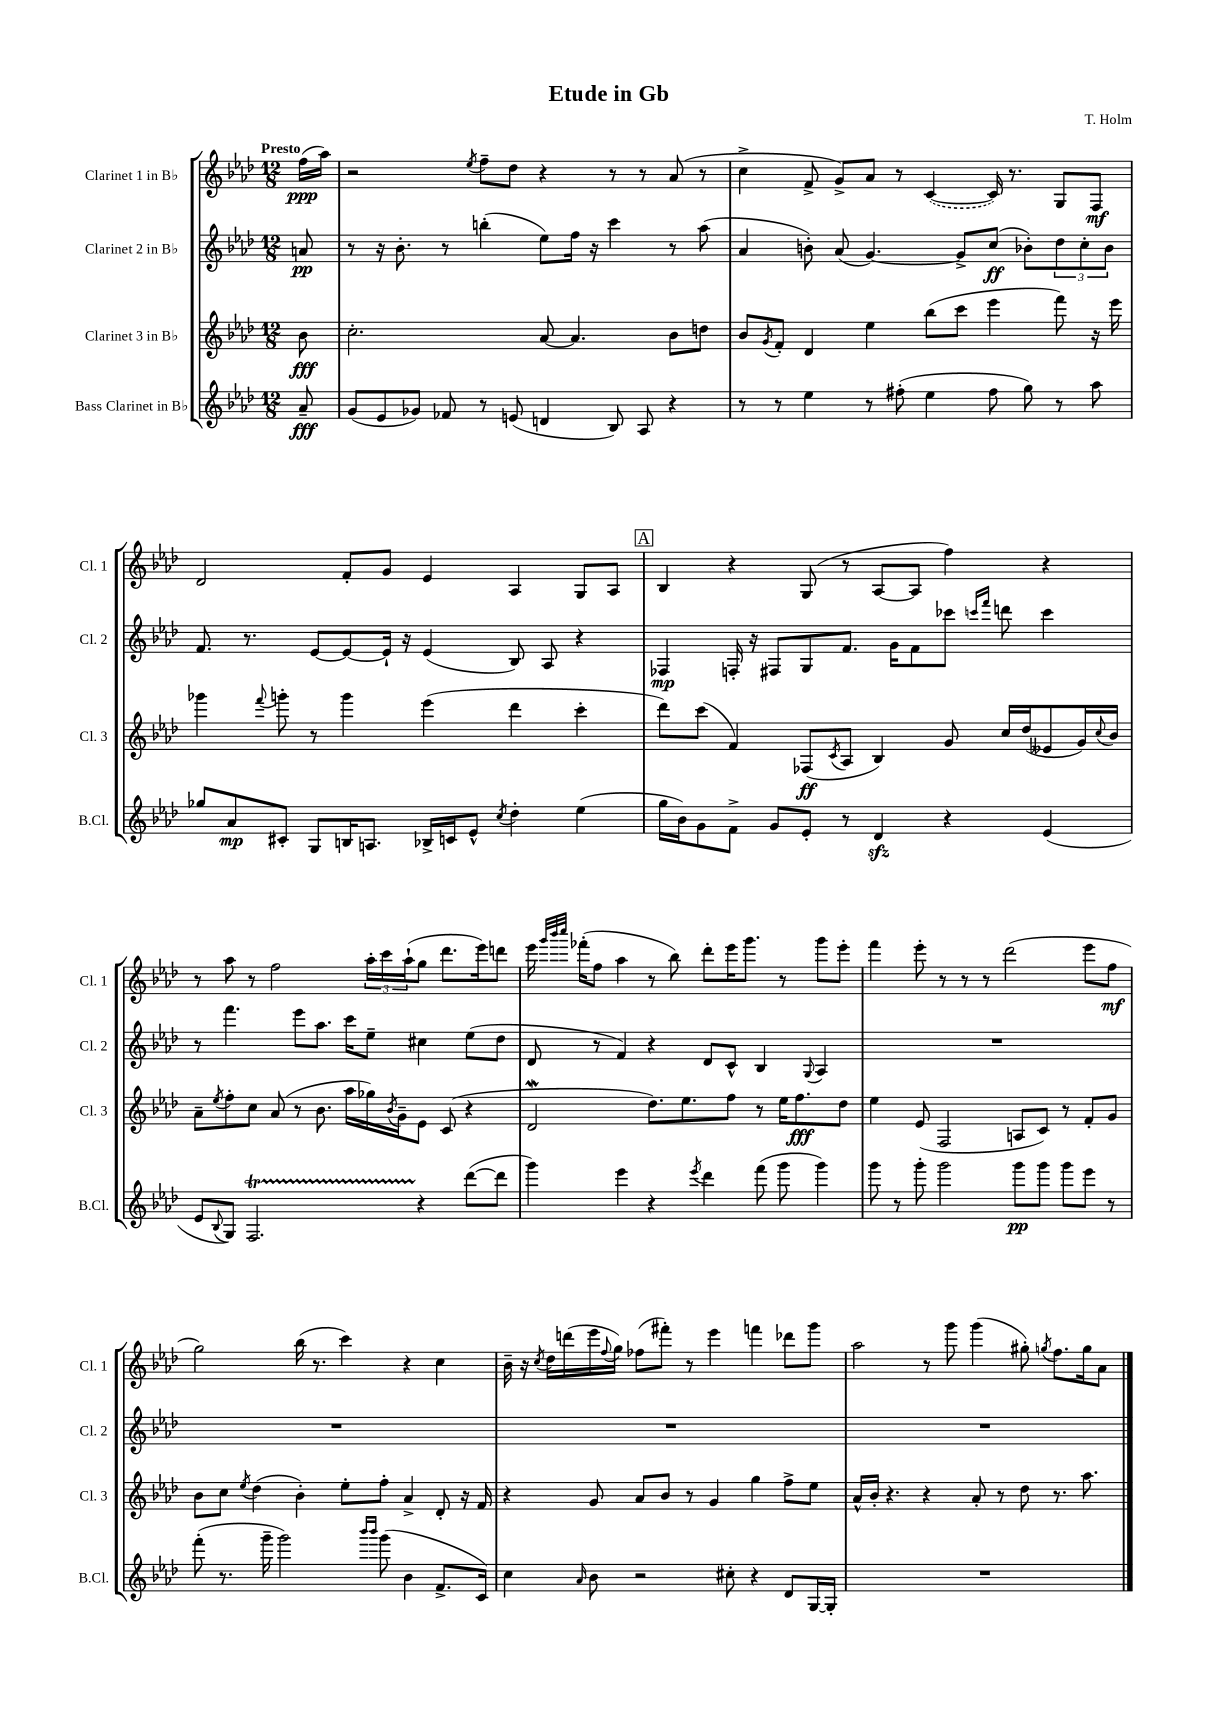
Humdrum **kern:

**kern	**dynam	**kern	**dynam	**kern	**dynam	**kern	**dynam
*part4	*part4	*part3	*part3	*part2	*part2	*part1	*part1
*staff4	*staff4	*staff3	*staff3	*staff2	*staff2	*staff1	*staff1
*I"Bass Clarinet in B♭	*	*I"Clarinet 3 in B♭	*	*I"Clarinet 2 in B♭	*	*I"Clarinet 1 in B♭	*
*I'B.Cl.	*	*I'Cl. 3	*	*I'Cl. 2	*	*I'Cl. 1	*
*clefG2	*	*clefG2	*	*clefG2	*	*clefG2	*
*k[b-e-a-d-]	*	*k[b-e-a-d-]	*	*k[b-e-a-d-]	*	*k[b-e-a-d-]	*
*M12/8	*	*M12/8	*	*M12/8	*	*M12/8	*
=	=	=	=	=	=	=	=
!	!	!	!	!	!	!LO:TX:a:B:t=Presto	!
8a-~/	fff	8b-\	fff	8an/	pp	(16ff\LL	ppp
.	.	.	.	.	.	16aa-\JJ)	.
=1	=1	=1	=1	=1	=1	=1	=1
(8g/L	.	2.cc'\	.	8r	.	2r	.
8e-/	.	.	.	16r	.	.	.
.	.	.	.	8.b-'\	.	.	.
8g-X/J)	.	.	.	.	.	.	.
8f-X/	.	.	.	8r	.	.	.
.	.	.	.	.	.	8qee-/	.
8r	.	.	.	(4bbn'\	.	8ff~\L	.
(8en/	.	.	.	.	.	8dd-\J	.
4dn/	.	[8a-/	.	8ee-\L)	.	4r	.
.	.	4.a-/]	.	16ff\Jk	.	.	.
.	.	.	.	16r	.	.	.
8B-/)	.	.	.	4ccc\	.	8r	.
8A-/	.	.	.	.	.	8r	.
4r	.	8b-\L	.	8r	.	(8a-/	.
.	.	8ddn\J	.	(8aa-\	.	8r	.
=2	=2	=2	=2	=2	=2	=2	=2
8r	.	8b-/L	.	4a-/	.	4cc^\	.
.	.	8qg/	.	.	.	.	.
8r	.	8f'/J	.	.	.	.	.
4ee-\	.	4d-/	.	8bn'\)	.	8f^/	.
.	.	.	.	(8a-/	.	8g^/L)	.
8r	.	4ee-\	.	[4.g/)	.	8a-/J	.
(8ff#X'\	.	.	.	.	.	8r	.
4ee-\	.	(8bb-\L	.	.	.	([4c/	.
.	.	8ccc\J	.	8g^/L]	.	.	.
8ff#\	.	4eee-\	.	(8cc/J	ff	16c/])	.
.	.	.	.	.	.	8.r	.
8gg\)	.	.	.	8b-X'\L)	.	.	.
8r	.	8fff\)	.	12dd-\	.	8G/L	.
.	.	.	.	12cc'\	.	.	.
8aa-\	.	16r	.	.	.	8F/J	mf
.	.	.	.	12b-\J	.	.	.
.	.	16eee-\	.	.	.	.	.
!!LO:LB:g=z
=3	=3	=3	=3	=3	=3	=3	=3
8gg-X/L	.	4ggg-X\	.	8.f/	.	2d-/	.
8a-/	mp	.	.	.	.	.	.
.	.	.	.	8.r	.	.	.
.	.	8qqfff/	.	.	.	.	.
8c#X'/J	.	8gggn'\	.	.	.	.	.
8G/L	.	8r	.	[8e-/L	.	.	.
16Bn/K	.	4ggg\	.	8e-/_	.	8f'/L	.
8.An/J	.	.	.	.	.	.	.
.	.	.	.	16e-`/Jk]	.	8g/J	.
.	.	.	.	16r	.	.	.
16B-X^/LL	.	(4eee-\	.	(4e-/	.	4e-/	.
16cn/J	.	.	.	.	.	.	.
8e-^^/J	.	.	.	.	.	.	.
8qcc/	.	.	.	.	.	.	.
4dd-'\	.	4ddd-\	.	8B-/)	.	4A-/	.
.	.	.	.	8A-/	.	.	.
(4ee-\	.	4ccc'\	.	4r	.	8G/L	.
.	.	.	.	.	.	8A-/J	.
!!LO:REH:place=s1:t=A
=4	=4	=4	=4	=4	=4	=4	=4
16gg\LL	.	8ddd-\L)	.	4F-X/	mp	4B-/	.
16b-\J)	.	.	.	.	.	.	.
8g\	.	(8ccc\J	.	.	.	.	.
8f^\J	.	4f/)	.	16Fn'/	.	4r	.
.	.	.	.	16r	.	.	.
8g/L	.	.	.	8F#X/L	.	.	.
8e-'/J	.	(8F-X/L	ff	8G/	.	(8G/	.
.	.	8qc/	.	.	.	.	.
8r	.	8A-/J	.	8.f/J	.	8r	.
4d-zz/	.	4B-/)	.	.	.	[8A-/L	.
.	.	.	.	16g\KL	.	.	.
.	.	.	.	8f\	.	8A-/J]	.
4r	.	8g/	.	8ccc-X\J	.	4ff\)	.
.	.	.	.	16qqcccn/LL	.	.	.
.	.	.	.	16qqfff/JJ	.	.	.
.	.	16cc/LL	.	8dddn\	.	.	.
.	.	(16dd-/J	.	.	.	.	.
(4e-/	.	8e--X/	.	4ccc\	.	4r	.
.	.	16g/L)	.	.	.	.	.
.	.	8qqcc/	.	.	.	.	.
.	.	16b-/JJ	.	.	.	.	.
!!LO:LB:g=z
=5	=5	=5	=5	=5	=5	=5	=5
8e-/L	.	8a-~\L	.	8r	.	8r	.
8qqB-/	.	8qee-/	.	.	.	.	.
8G/J)	.	8ff'\	.	4.fff\	.	8aa-\	.
2.FT/	.	8cc\J	.	.	.	8r	.
.	.	(8a-/	.	.	.	2ff\	.
.	.	8r	.	8eee-\L	.	.	.
.	.	8.b-\	.	8.aa-\J	.	.	.
.	.	16aa-\LL	.	16ccc\KL	.	.	.
.	.	16gg-X\)	.	8ee-~\J	.	24aa-'\LL	.
.	.	.	.	.	.	24ccc\	.
.	.	8qb-/	.	.	.	.	.
.	.	16g~\J	.	.	.	.	.
.	.	.	.	.	.	(24aa-`\J	.
4r	.	8e-\J	.	4cc#X\	.	8gg\J	.
.	.	(8c/	.	.	.	8.ddd-\L	.
([8ddd-\L	.	4r	.	(8ee-\L	.	.	.
.	.	.	.	.	.	16eee-\k)	.
8ddd-\J]	.	.	.	8dd-\J	.	8dddn\J	.
=6	=6	=6	=6	=6	=6	=6	=6
4ggg\)	.	2d-w/	.	8d-/	.	16eee-\	.
.	.	.	.	.	.	32qqggg/LLL	.
.	.	.	.	.	.	32qqbbb-/	.
.	.	.	.	.	.	32qqcccc/JJJ	.
.	.	.	.	.	.	(16fff-X'\KL	.
.	.	.	.	8r	.	8ff\J	.
4eee-\	.	.	.	4f/)	.	4aa-\	.
4r	.	8.dd-\L)	.	4r	.	8r	.
.	.	.	.	.	.	8bb-\)	.
.	.	8.ee-\	.	.	.	.	.
8qeee-/	.	.	.	.	.	.	.
4ddd-\	.	.	.	8d-/L	.	8ddd-'\L	.
.	.	8ff\J	.	8c^^/J	.	16eee-\K	.
.	.	.	.	.	.	8.ggg\J	.
(8fff\	.	8r	.	4B-/	.	.	.
8ggg\	.	16ee-\KL	.	.	.	8r	.
.	.	8.ff\	fff	.	.	.	.
.	.	.	.	8qqG/	.	.	.
4ggg\)	.	.	.	4A-/	.	8ggg\L	.
.	.	8dd-\J	.	.	.	8eee-'\J	.
=7	=7	=7	=7	=7	=7	=7	=7
8ggg\	.	4ee-\	.	1.r	.	4fff\	.
8r	.	.	.	.	.	.	.
8ggg'\	.	(8e-/	.	.	.	8eee-'\	.
2ggg\	.	2F/	.	.	.	8r	.
.	.	.	.	.	.	8r	.
.	.	.	.	.	.	8r	.
.	.	.	.	.	.	(2ddd-\	.
8ggg\L	pp	8An/L	.	.	.	.	.
8ggg\J	.	8c/J)	.	.	.	.	.
8ggg\L	.	8r	.	.	.	.	.
8eee-\J	.	8f'/L	.	.	.	8eee-\L	.
8r	.	8g/J	.	.	.	8ff\J	mf
!!LO:LB:g=z
=8	=8	=8	=8	=8	=8	=8	=8
(8fff'\	.	8b-\L	.	1.r	.	2gg\)	.
8.r	.	8cc\J	.	.	.	.	.
.	.	8qee-/	.	.	.	.	.
.	.	(4dd-\	.	.	.	.	.
16ggg~\	.	.	.	.	.	.	.
2ggg\)	.	.	.	.	.	.	.
.	.	4b-'\)	.	.	.	(16bb-\	.
.	.	.	.	.	.	8.r	.
.	.	8ee-'\L	.	.	.	4ccc\)	.
16qqbbb-/LL	.	.	.	.	.	.	.
16qqbbb-/JJ	.	.	.	.	.	.	.
(8ggg\	.	8ff'\J	.	.	.	.	.
4b-\	.	4a-^/	.	.	.	4r	.
8.f^/L	.	8d-'/	.	.	.	4cc\	.
.	.	16r	.	.	.	.	.
16c/Jk)	.	16f/	.	.	.	.	.
=9	=9	=9	=9	=9	=9	=9	=9
4cc\	.	4r	.	1.r	.	16b-~\	.
.	.	.	.	.	.	16r	.
.	.	.	.	.	.	8qcc/	.
.	.	.	.	.	.	16dd-\LL	.
.	.	.	.	.	.	(16dddn\	.
16qqa-/	.	.	.	.	.	.	.
8b-\	.	8g/	.	.	.	16eee-\	.
.	.	.	.	.	.	8qqff/	.
.	.	.	.	.	.	16gg\JJ)	.
2r	.	8a-/L	.	.	.	(8ff-X\L	.
.	.	8b-/J	.	.	.	8fff#X'\J)	.
.	.	8r	.	.	.	8r	.
.	.	4g/	.	.	.	4eee-\	.
8cc#X'\	.	.	.	.	.	.	.
4r	.	4gg\	.	.	.	4fffn\	.
8d-/L	.	8ff^\L	.	.	.	8ddd-X\L	.
[16G/L	.	8ee-\J	.	.	.	8ggg\J	.
16G'/JJ]	.	.	.	.	.	.	.
=10	=10	=10	=10	=10	=10	=10	=10
1.r	.	16a-^^/LL	.	1.r	.	2aa-\	.
.	.	16b-'/JJ	.	.	.	.	.
.	.	4.r	.	.	.	.	.
.	.	4r	.	.	.	8r	.
.	.	.	.	.	.	8ggg\	.
.	.	8a-'/	.	.	.	(4ggg\	.
.	.	8r	.	.	.	.	.
.	.	8dd-\	.	.	.	8gg#X'\)	.
.	.	.	.	.	.	8qggn/	.
.	.	8.r	.	.	.	8.ff\L	.
.	.	8.aa-\	.	.	.	16gg\k	.
.	.	.	.	.	.	8a-\J	.
==	==	==	==	==	==	==	==
*-	*-	*-	*-	*-	*-	*-	*-
